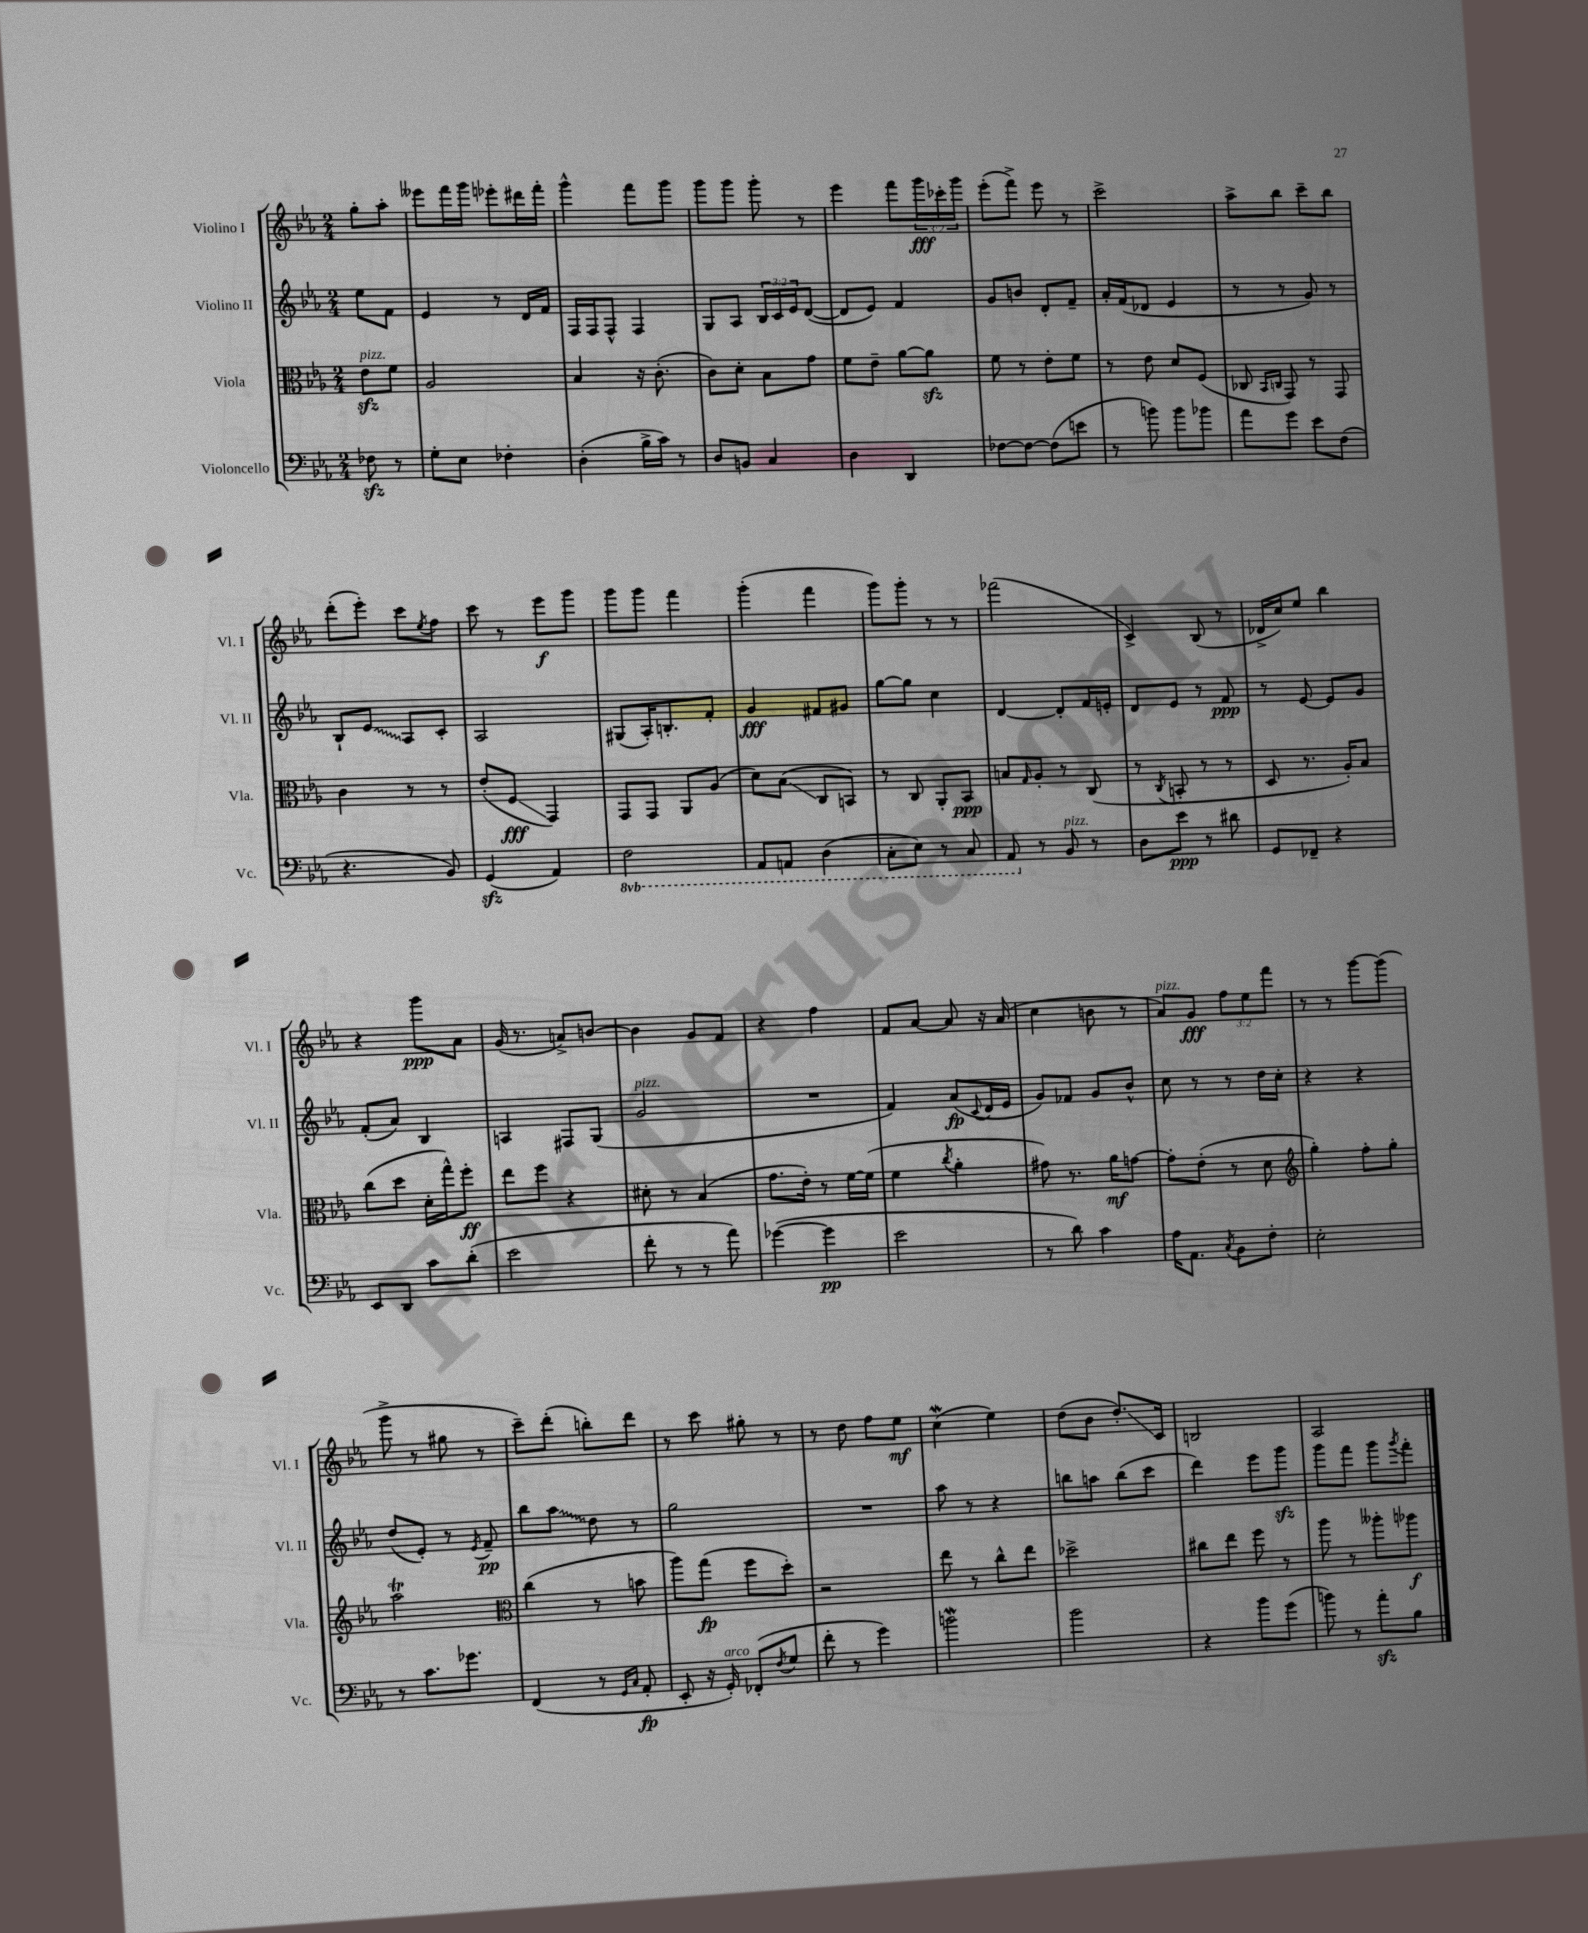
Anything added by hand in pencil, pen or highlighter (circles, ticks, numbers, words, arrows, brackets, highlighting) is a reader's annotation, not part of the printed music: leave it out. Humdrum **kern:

**kern	**kern	**kern	**kern
*staff4	*staff3	*staff2	*staff1
*clefF4	*clefC3	*clefG2	*clefG2
*k[b-e-a-]	*k[b-e-a-]	*k[b-e-a-]	*k[b-e-a-]
*M2/4	*M2/4	*M2/4	*M2/4
8F-	8e-	8ee-	8gg'
8r	8f	8f	8aa-'
=	=	=	=
8G'	2A-	4e-	8eee--
8E-	.	.	16fff
.	.	.	16ggg
4F-'	.	8r	8eee-'
.	.	16d	16ddd#
.	.	16f	16fff'
=	=	=	=
(4D'	4B-	16F	4ggg^^
.	.	16F	.
.	.	8F^^	.
16B-^	16r	4F	8fff
16c)	(8.c'	.	.
8r	.	.	8ggg
=	=	=	=
8D	8c)	8G	8ggg
8BB	8d'	8A-	8ggg
4C	8B-	24B-	8ggg'
.	.	24c	.
.	.	24e-	.
.	8g	([8d	8r
=	=	=	=
4D	8f	8d]	4eee-
.	8e-~	8e-)	.
4DD	[8a-	4f	8fff
.	8a-]	.	24ggg
.	.	.	24ccc-'
.	.	.	24ggg
=	=	=	=
[8F-	8f	8g	(8eee-'
8F-_	8r	8b	8fff^)
(8F-]	8e-'	8d'	8eee-
8e	8f	8f~	8r
=	=	=	=
8r	8r	16a-'	2ccc^
.	.	(16f	.
8b)	8e-	8d-	.
8b	8d	4e-	.
8b-	(8F	.	.
=	=	=	=
8a-	8C-	8r	8aa-^
.	16qqBB-	.	.
.	16qqC	.	.
8g	8GG)	8r	8bb-
8e-	8r	8g)	8ccc~
(8F	8GG	8r	8bb-
=	=	=	=
4.r	4c	8B-`	(8ddd'
.	.	8e-	8eee-')
.	8r	8A-	8ccc
.	.	.	8qee-
8BB-)	8r	8c'	8ff
=	=	=	=
(4GG	(8e-'	2A-	8ccc
.	8F	.	8r
4AA-)	4GG)	.	8eee-
.	.	.	8ggg
=	=	=	=
2FF	8GG	(8G#	8ggg
.	8GG	16A-')	8ggg
.	.	8.B'	.
.	8AA-	.	4fff
.	(8A-	8f'	.
=	=	=	=
8AAA-	8d)	4g	(4ggg'
8AAA	(8B-	.	.
(4DD	8C	8f#	4fff
.	8BB)	8g#	.
=	=	=	=
8CC'	8r	[8gg	8ggg)
8EE-)	8C	8gg]	8ggg'
8r	8AA-'	4cc	8r
8CC	8BB-	.	8r
=	=	=	=
8AAA-	8B	[4d	(2fff-
.	16qqG	.	.
8r	8A-'	.	.
8BB-	8r	8d']	.
8r	(8C	16f	.
.	.	16e'	.
=	=	=	=
8D	8r	8d	4c^)
.	8qC	.	.
8e-	8BB'	8e-	.
8r	8r	8r	(8B-
8d#	8r	8f	8r
=	=	=	=
8GG	8D	8r	16d-^
.	.	.	16cc)
8FF-~	8.r	[8e-	8ee-
4r	.	8e-]	4bb-
.	16A-')	.	.
.	8B-	8g	.
=	=	=	=
8EE-	(8cc	(8f'	4r
8DD	8dd	8a-)	.
8c	16d'	4B-	8ggg
.	16gg^^)	.	.
(8d'	8ff'	.	8a-
=	=	=	=
2e-	8ee-	4A	(16g
.	.	.	8.r
.	8ff	.	.
.	4r	8F#	8a^)
.	.	(8G	[8b
=	=	=	=
8f'	8d#'	2g	4b]
8r	8r	.	.
8r	(4B-	.	8g
8a-)	.	.	8f
=	=	=	=
([4g-	8.g	2r	4r
.	16e-')	.	.
4g-]	8r	.	4ff
.	[16f	.	.
.	(16f]	.	.
=	=	=	=
2e-	4f	4f)	8f
.	.	.	[8a-
.	8qcc	.	.
.	4a-'	(8a-	8a-]
.	.	8qqc	.
.	.	16d	16r
.	.	16e-	(16a-
=	=	=	=
8r	8g#)	8g)	4cc
8d)	8.r	8f-	.
4c	.	8g	8b
.	16a-	.	.
.	[8g	8b-^^	8r
=	=	=	=
16A-	8g']	8cc	8a-)
8.AA-	.	.	.
.	(8e-'	8r	8g
8qC	.	.	.
8BB-	8r	8r	12ff
.	.	.	12ee-
8F'	8d	16dd	.
.	.	.	12fff
.	.	16cc'	.
=	=	=	=
*	*clefG2	*	*
2E-'	4gg')	4r	8r
.	.	.	8r
.	8ff'	4r	[8ggg
.	8gg'	.	(8ggg]
=	=	=	=
8r	2aa-	(8dd	8ggg^
8.c	.	8e-')	8r
.	.	8r	8gg#
8.g-	.	.	.
.	.	8qe-	.
.	.	8f~	8r
=	=	=	=
*	*clefC3	*	*
(4FF	(4cc	8bb-	8ccc~)
.	.	8aa-	(8ddd'
8r	8r	8dd	8bb')
16qqGG	.	.	.
16qqC	.	.	.
8AA-'	8b	8r	8ddd
=	=	=	=
8EE-'	8aa-)	2gg	8r
16r	(8gg	.	8ccc
16GG')	.	.	.
(8FF-'	8ff	.	8gg#'
8qF	.	.	.
8G	8dd')	.	8r
=	=	=	=
8f'	2r	2r	8r
8r	.	.	8dd
4g)	.	.	8ff
.	.	.	8ee-
=	=	=	=
2b	8ee-	8aa-	(4cc
.	8r	8r	.
.	8cc^^	4r	4ee-)
.	8ee-	.	.
=	=	=	=
2b-	2dd-^	8bb	(8dd
.	.	8aa	8b-
.	.	(8bb	8.dd')
.	.	8ccc	.
.	.	.	16c
=	=	=	=
4r	8cc#	4ddd)	2B
.	8ee-	.	.
8b-	8ff	8eee-	.
(8g	8r	8ggg	.
=	=	=	=
8b)	8aa-	8ggg	2A-
8r	8r	8fff	.
8a-'	8aa--'	8ggg	.
.	.	8qggg	.
8B-	8aa-	8fff'	.
==	==	==	==
*-	*-	*-	*-
